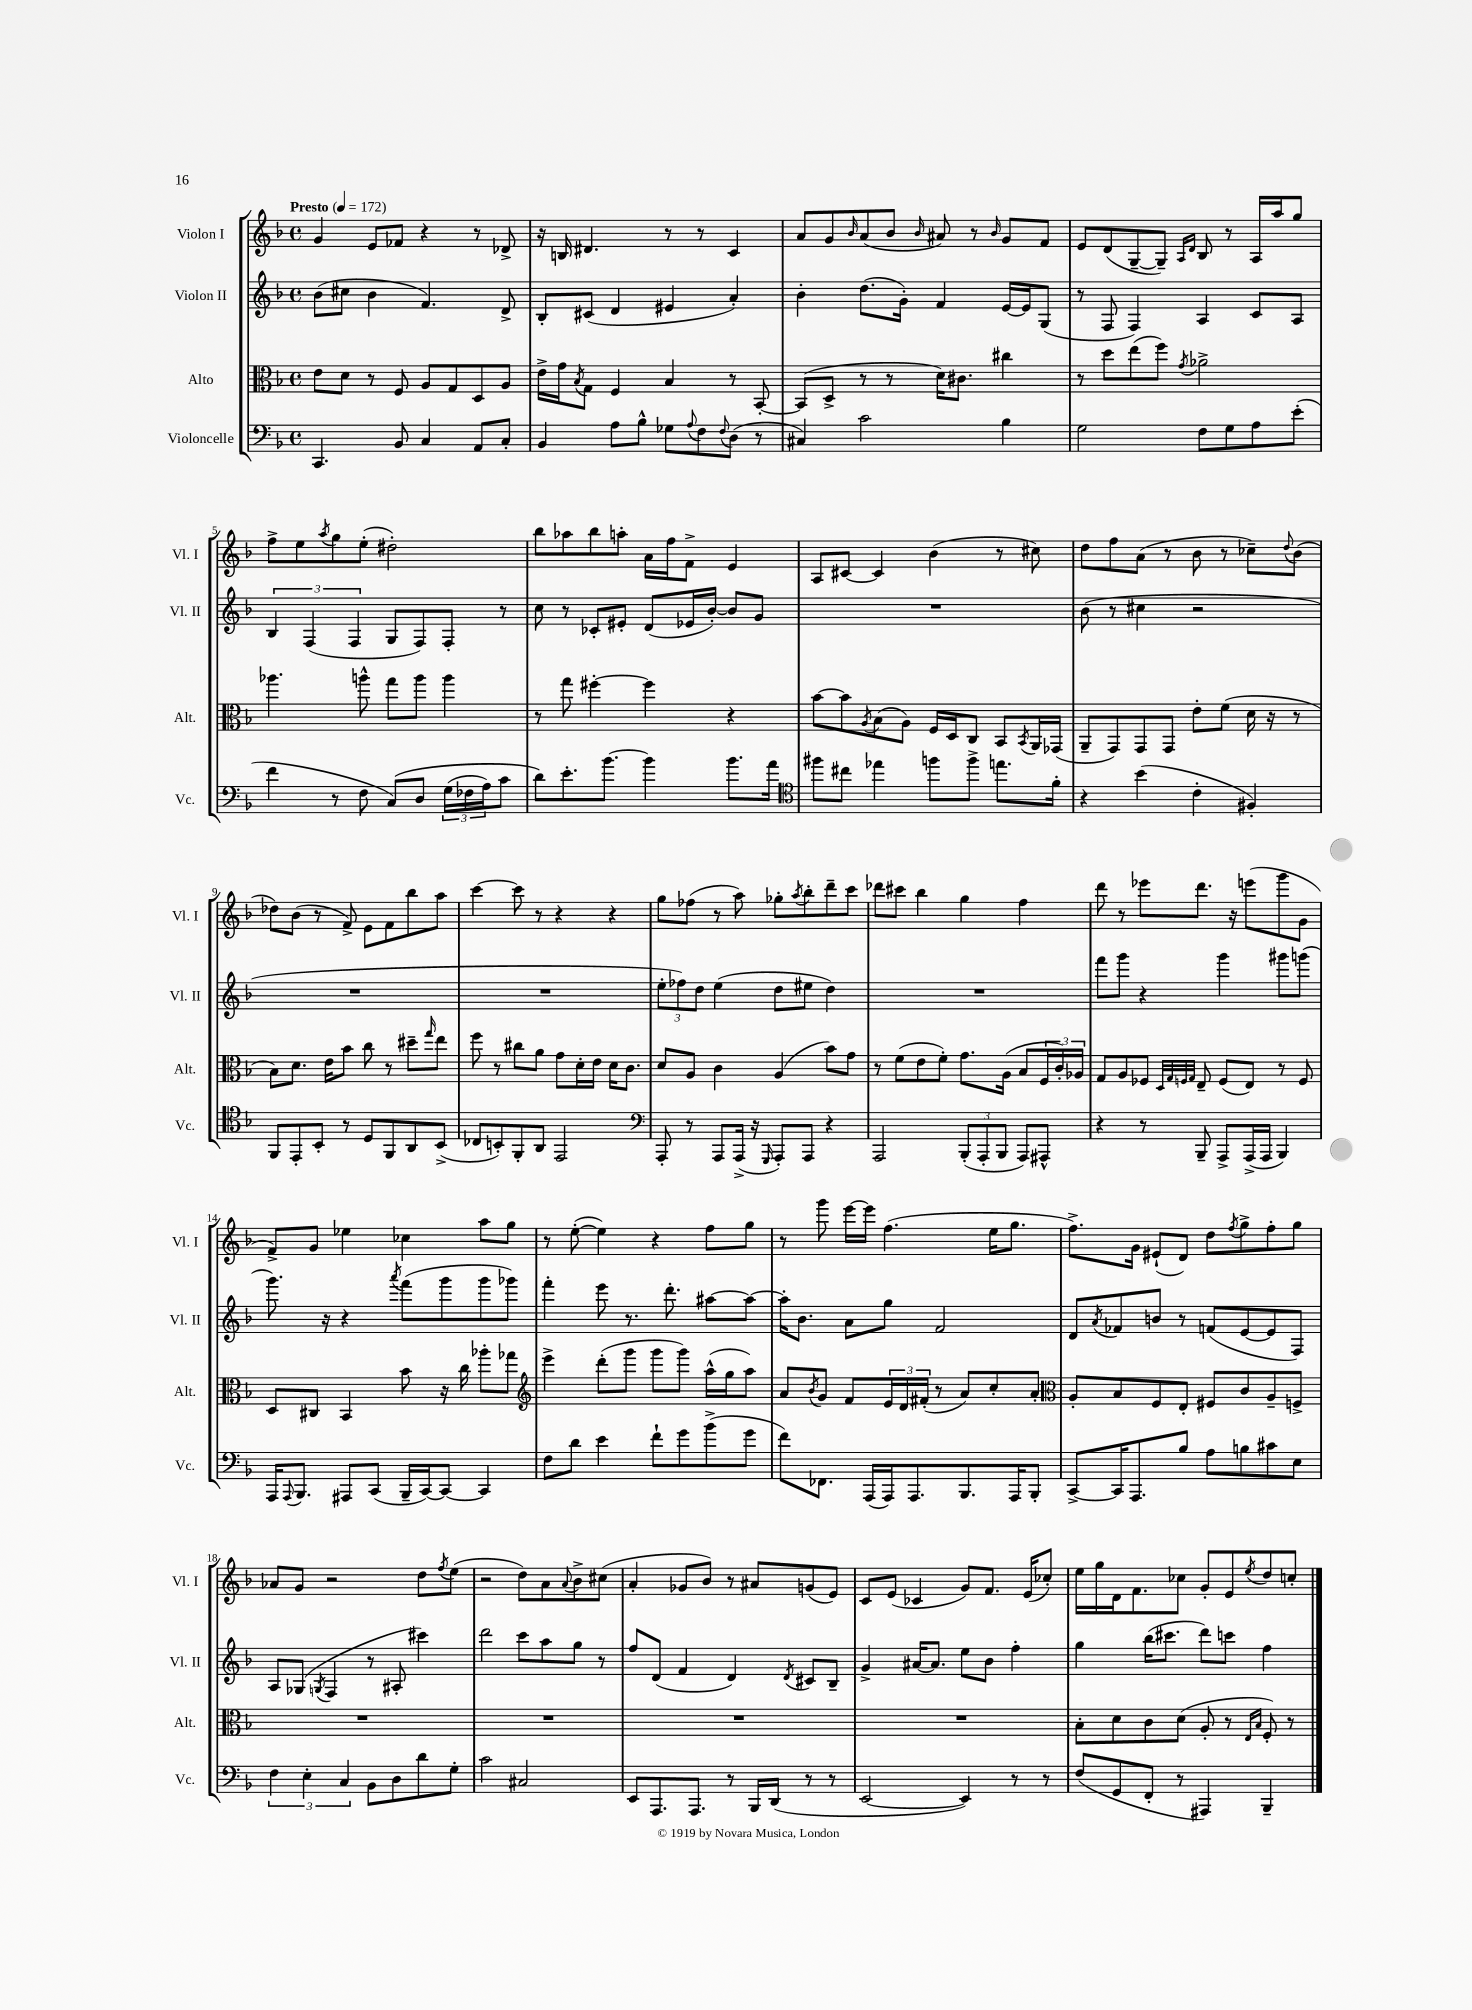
<<
\new StaffGroup <<
\new Staff = "s0" \with { instrumentName = "Violon I" shortInstrumentName = "Vl. I" } {
    \clef treble \key f \major \defaultTimeSignature \time 4/4 \tempo "Presto" 4 = 172
    g'4 e'8 fes'8 r4 r8 des'8-> |
    r16 b16 dis'4. r8 r8 c'4 |
    a'8 g'8 \grace { bes'16 } a'8( bes'8 \grace { bes'16 } ais'8) r8 \grace { bes'16 } g'8 f'8 |
    e'8 d'8( g8~-- g8--) \grace { a16 d'16 } bes8 r8 a16 a''16 g''8 |
    f''8-> e''8 \acciaccatura { a''8 } g''8 e''8-.( dis''2-.) |
    bes''8 aes''8 bes''8 a''8-. a'16 f''16 f'8-> e'4 |
    a8 cis'8~ cis'4 bes'4( r8 cis''8) |
    d''8 f''8 a'8( r8 bes'8 r8 ces''8--) \appoggiatura { d''8 } bes'8( |
    des''8) bes'8( r8 f'8->) e'8 f'8 bes''8 a''8 |
    c'''4~ c'''8 r8 r4 r4 |
    g''8 fes''8( r8 a''8) ges''8-. \acciaccatura { a''8 } bes''8-. d'''8-- c'''8 |
    des'''8 cis'''8 bes''4 g''4 f''4 |
    d'''8 r8 ees'''8 d'''8. r16 e'''8( g'''8 g'8 |
    f'8->) g'8 ees''4 ces''4 a''8 g''8 |
    r8 e''8~-.( e''4) r4 f''8 g''8 |
    r8 g'''8 e'''16~ e'''16 f''4.( e''16 g''8. |
    f''8.->) g'16 eis'8-!( d'8) d''8 \acciaccatura { f''8 } g''8-> f''8-. g''8 |
    aes'8 g'8 r2 d''8 \acciaccatura { f''8 } e''8( |
    r2 d''8) a'8 \appoggiatura { a'8 } bes'8-> cis''8( |
    a'4-. ges'8 bes'8) r8 ais'8 g'8( e'8) |
    c'8 e'8( ces'4 g'8) f'8. e'16( ces''8-.) |
    e''16 g''16 d'16 f'8. ces''8 g'8-. e'8 \acciaccatura { e''8 } d''8 c''8-. \bar "|." |
}
\new Staff = "s1" \with { instrumentName = "Violon II" shortInstrumentName = "Vl. II" } {
    \clef treble \key f \major \defaultTimeSignature \time 4/4
    bes'8( cis''8 bes'4 f'4.) d'8-> |
    bes8-. cis'8( d'4 eis'4 a'4-.) |
    bes'4-. d''8.( g'16-.) f'4 e'16~ e'16 g8( |
    r8 f8 f4) a4 c'8 a8 |
    \tuplet 3/2 { bes4 f4( f4 } g8 f8) f8-. r8 |
    c''8 r8 ces'8-. eis'8-. d'8( ees'16 bes'16~-.) bes'8 g'8 |
    R1 |
    bes'8( r8 cis''4 r2 |
    R1 |
    R1 |
    \tuplet 3/2 { e''8-. fes''8) d''8 } e''4( d''8 eis''8 d''4) |
    R1 |
    f'''8 g'''8 r4 g'''4 gis'''8 g'''8( |
    g'''8.) r16 r4 \acciaccatura { a'''8 } f'''8( g'''8 g'''8 ges'''8) |
    f'''4-. e'''8 r8. d'''8.-. ais''8~ ais''8~ |
    ais''16-. bes'8. a'8 g''8 f'2 |
    d'8 \acciaccatura { a'8 } fes'8 b'8 r8 f'8( e'8~ e'8 f8) |
    a8 ges8( \acciaccatura { g8 } f4 r8 ais8-. cis'''4) |
    d'''2 c'''8 a''8 g''8 r8 |
    f''8 d'8( f'4 d'4) \acciaccatura { d'8 } cis'8 bes8-- |
    g'4-> ais'16~ ais'8. e''8 bes'8 f''4-. |
    g''4 bes''16( cis'''8. d'''8) c'''8 f''4 \bar "|." |
}
\new Staff = "s2" \with { instrumentName = "Alto" shortInstrumentName = "Alt." } {
    \clef alto \key f \major \defaultTimeSignature \time 4/4
    e'8 d'8 r8 f8 a8 g8 d8 a8 |
    e'16-> g'16 \acciaccatura { bes8 } g8 f4 bes4 r8 bes,8~-. |
    bes,8( d8-> r8 r8 d'16) cis'8. cis''4 |
    r8 d''8 e''8( f''8) \acciaccatura { g'8 } aes'2-> |
    aes''4. a''8-^ g''8 a''8 a''4 |
    r8 g''8 fis''4~-. fis''4 r4 |
    bes'8~ bes'8 \acciaccatura { a8 } bes8( a8) f16 d16 c8 bes,8 \acciaccatura { bes,8 } a,16 ges,16( |
    a,8-- g,8) g,8 g,8 e'8-. f'8( d'16 r16 r8 |
    bes8) d'8. e'16 bes'8 c''8 r8 dis''8-- \grace { g''16 } e''8 |
    f''8 r8 cis''8 a'8 g'8 d'16-. e'16 d'16 c'8. |
    d'8 a8 c'4 a4( bes'8) g'8 |
    r8 f'8( e'8 f'8-.) g'8. a16( bes8 \tuplet 3/2 { f16 c'16-.) aes16 } |
    g8 a8 fes8 \grace { d32 g32 f32 g32 } e8-- f8( e8) r8 f8 |
    d8 cis8 bes,4 bes'8 r16 c''16 aes''8-. ges''8 |
    \clef treble e'''4-> d'''8-.( g'''8 g'''8 g'''8) a''16-^( g''16 a''8) |
    a'8 \acciaccatura { bes'8 } g'8 f'8 \tuplet 3/2 { e'16 d'16 fis'16-.( } r8 a'8) c''8-. a'8-. |
    \clef alto a8-. bes8 f8 e8-. fis8 c'8 a8-- f8-> |
    R1 |
    R1 |
    R1 |
    R1 |
    bes8-. d'8 c'8 d'8( a8-. r8 \grace { e16 bes16 } f8-.) r8 \bar "|." |
}
\new Staff = "s3" \with { instrumentName = "Violoncelle" shortInstrumentName = "Vc." } {
    \clef bass \key f \major \defaultTimeSignature \time 4/4
    c,4. bes,8 c4 a,8 c8-. |
    bes,4 a8 bes8-^ ges8 \appoggiatura { a8 } f8 \appoggiatura { f8 } d8( r8 |
    cis4) c'2 bes4 |
    g2 f8 g8 a8 e'8-.( |
    f'4 r8 f8 c8)\( d8 \tuplet 3/2 { g16( fes16 a16) } c'8 |
    d'8\) e'8.-. bes'8.~ bes'4 bes'8. a'16 |
    \clef tenor fis''8 cis''8 ees''4 f''8 f''8-> e''8. f'16-. |
    r4 bes'4( c'4-. fis4-.) |
    f,8 e,8-. bes,8-. r8 d8 f,8 a,8 bes,8->( |
    ces8 b,8-.) f,8-. a,8 e,2 |
    \clef bass a,,8-. r8 a,,8 a,,16->( r16 \grace { g,,16 } a,,8-.) a,,8 r4 |
    a,,2 \tuplet 3/2 { bes,,8-.( a,,8-. bes,,8 } a,,8) ais,,8-^ |
    r4 r8 bes,,8-- a,,8-> a,,16->( a,,16 bes,,4) |
    a,,16 \appoggiatura { a,,8 } bes,,8. ais,,8 c,8( bes,,16-- c,16~) c,8~ c,4 |
    f8 d'8 e'4 f'8-! g'8 bes'8->( g'8 |
    f'8) fes,8. a,,16( a,,16) a,,8. bes,,8. a,,16 bes,,8-. |
    c,8~-> c,16 a,,8. bes8 a8 b8 cis'8 e8 |
    \tuplet 3/2 { f4 e4-. c4 } bes,8 d8 d'8 g8-. |
    c'2 cis2 |
    e,8 a,,8. a,,8. r8 bes,,16 d,16( r8 r8 |
    e,2~ e,4) r8 r8 |
    f8( g,8 f,8-. r8 ais,,4) bes,,4-- \bar "|." |
}
>>
>>
